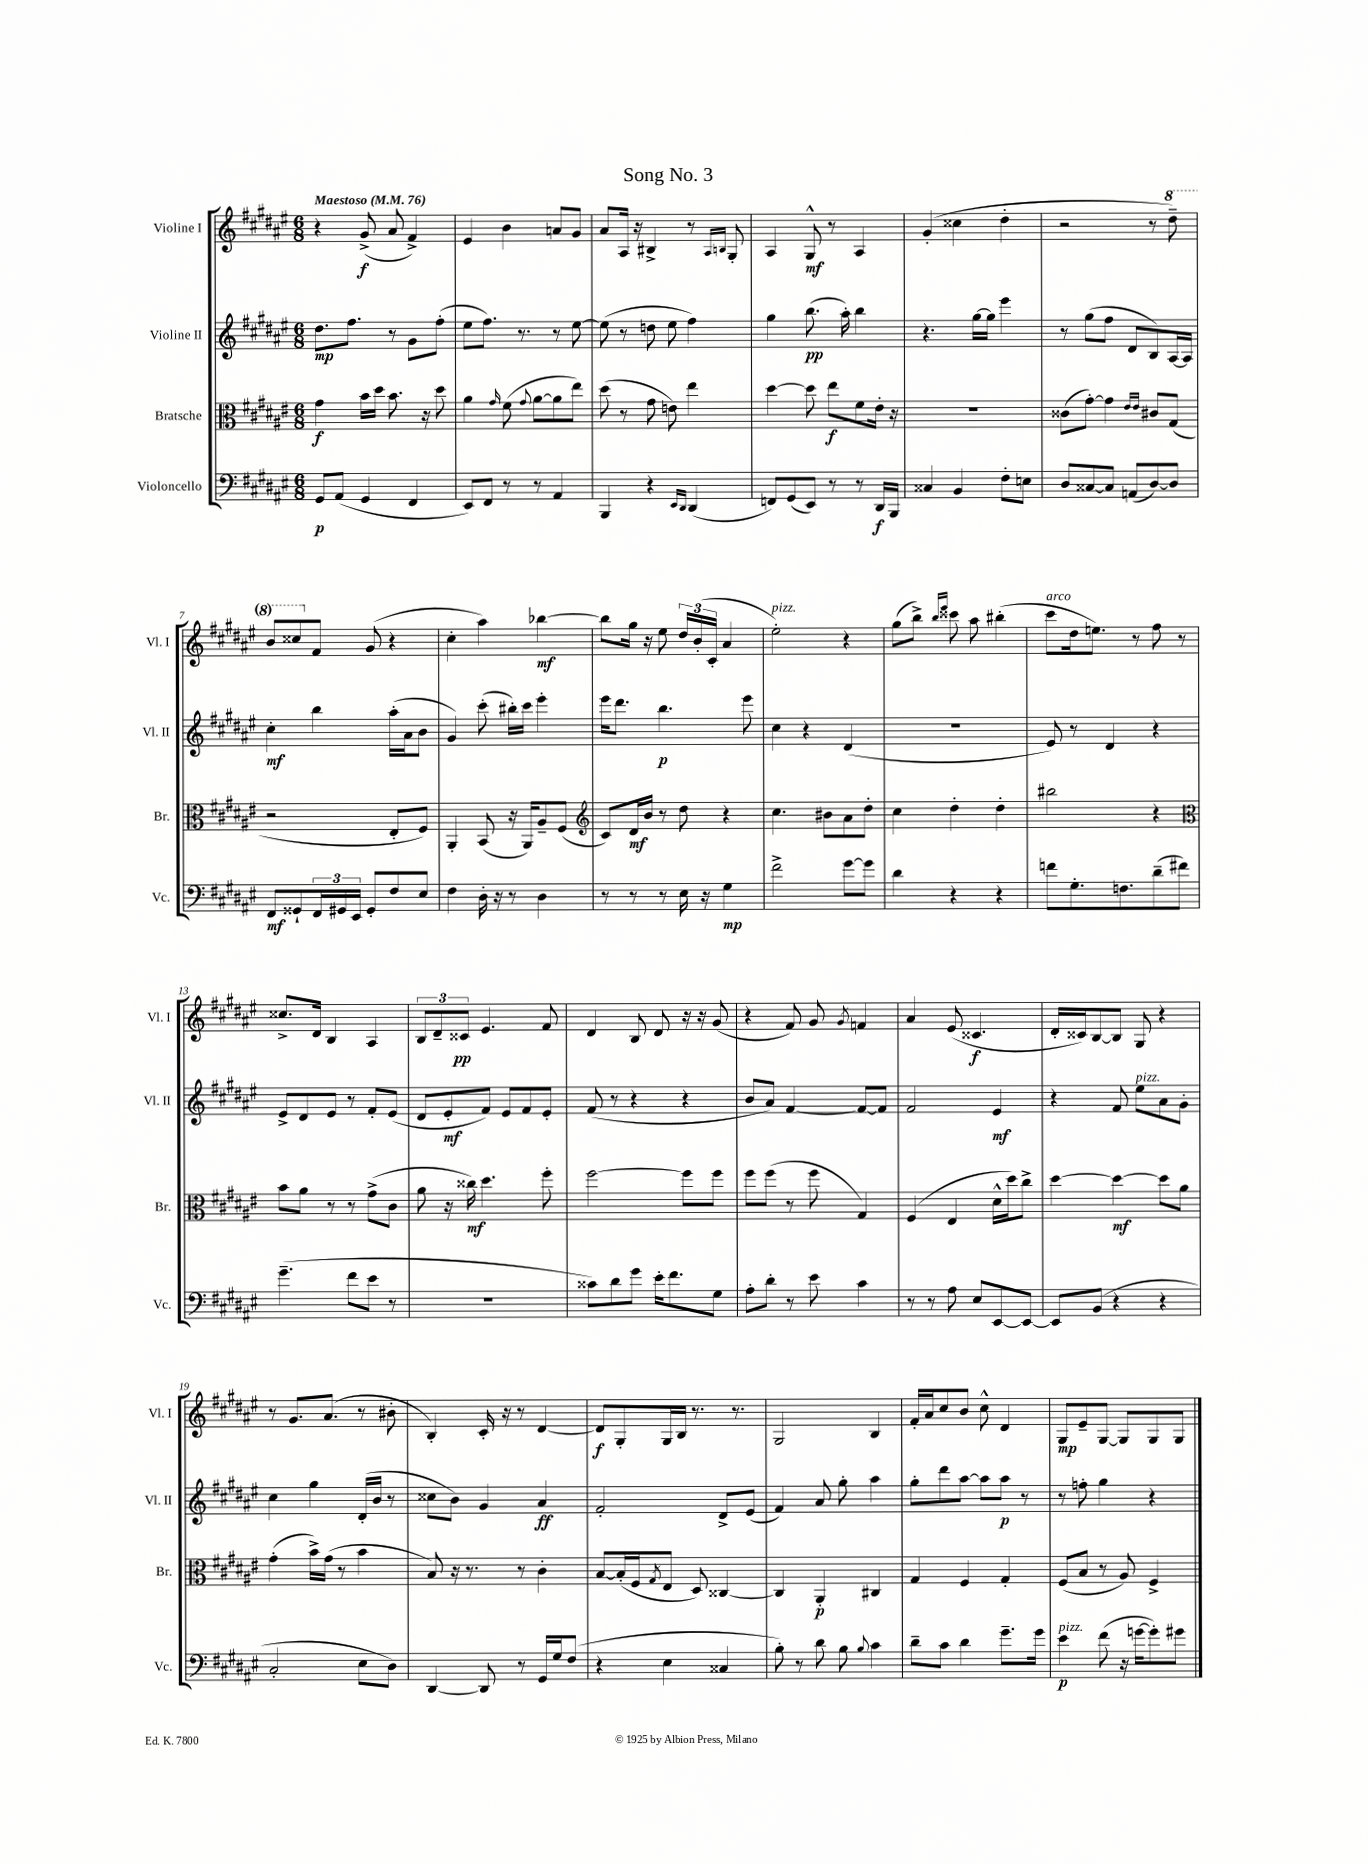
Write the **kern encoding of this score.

**kern	**dynam	**kern	**dynam	**kern	**dynam	**kern	**dynam
*part4	*part4	*part3	*part3	*part2	*part2	*part1	*part1
*staff4	*staff4	*staff3	*staff3	*staff2	*staff2	*staff1	*staff1
*I"Violoncello	*	*I"Bratsche	*	*I"Violine II	*	*I"Violine I	*
*I'Vc.	*	*I'Br.	*	*I'Vl. II	*	*I'Vl. I	*
*clefF4	*	*clefC3	*	*clefG2	*	*clefG2	*
*k[f#c#g#d#a#e#]	*	*k[f#c#g#d#a#e#]	*	*k[f#c#g#d#a#e#]	*	*k[f#c#g#d#a#e#]	*
*M6/8	*	*M6/8	*	*M6/8	*	*M6/8	*
*MM76	*	*MM76	*	*MM76	*	*MM76	*
=1	=1	=1	=1	=1	=1	=1	=1
!	!	!	!	!	!	!LO:TX:a:B:t=Maestoso	!
8GG#/L	p	4g#\	f	8.dd#\L	mp	4r	.
(8AA#/J	.	.	.	.	.	.	.
.	.	.	.	8.ff#\J	.	.	.
4GG#/	.	16b\LL	.	.	.	(8g#^/	f
.	.	16dd#\JJ	.	.	.	.	.
.	.	8.b\	.	8r	.	8a#/	.
4FF#/	.	.	.	8g#\L	.	4f#^/)	.
.	.	16r	.	.	.	.	.
.	.	8dd#\	.	(8ff#'\J	.	.	.
=2	=2	=2	=2	=2	=2	=2	=2
8EE#/L)	.	4a#\	.	8ee#\L	.	4e#/	.
8FF#/J	.	.	.	8.ff#\J)	.	.	.
.	.	16qqg#/	.	.	.	.	.
8r	.	(8f#\	.	.	.	4b\	.
.	.	.	.	8.r	.	.	.
.	.	8qqg#/	.	.	.	.	.
8r	.	[8a#\L	.	.	.	.	.
4AA#/	.	8a#\]	.	8r	.	8an/L	.
.	.	8ee#\J)	.	[8ee#\	.	8g#/J	.
=3	=3	=3	=3	=3	=3	=3	=3
4BBB/	.	(8dd#\	.	(8ee#\]	.	8a#/L	.
.	.	8r	.	8r	.	16A#/Jk	.
.	.	.	.	.	.	16r	.
4r	.	8g#\	.	8ddn\	.	4B#X^/	.
.	.	8en\)	.	8ee#\	.	.	.
16qqEE#/LL	.	.	.	.	.	.	.
16qqDD#/JJ	.	.	.	.	.	.	.
(4DD#/	.	4ee#\	.	4ff#\)	.	8r	.
.	.	.	.	.	.	16qqA#/LL	.
.	.	.	.	.	.	16qqBn/JJ	.
.	.	.	.	.	.	8G#'/	.
=4	=4	=4	=4	=4	=4	=4	=4
8FFn/L)	.	[4dd#\	.	4gg#\	.	4A#/	.
(8GG#/	.	.	.	.	.	.	.
8EE#/J)	.	8dd#\]	.	(8.bb\	pp	8G#^^/	mf
8r	.	8ee#\L	f	.	.	8r	.
.	.	.	.	16aa#'\)	.	.	.
8r	.	8f#\	.	4bb\	.	4A#/	.
16DD#/LL	f	16e#'\Jk	.	.	.	.	.
16BBB/JJ	.	16r	.	.	.	.	.
=5	=5	=5	=5	=5	=5	=5	=5
4C##X/	.	2.r	.	4.r	.	(4g#'/	.
4BB/	.	.	.	.	.	4cc##X\	.
.	.	.	.	[16gg#\LL	.	.	.
.	.	.	.	16gg#\JJ]	.	.	.
8F#'\L	.	.	.	4eee#\	.	4dd#'\	.
8En\J	.	.	.	.	.	.	.
=6	=6	=6	=6	=6	=6	=6	=6
8D#/L	.	(8c##X\L	.	8r	.	2r	.
[8C##X/	.	[8g#'\J)	.	(8gg#\L	.	.	.
8C##/J]	.	4g#\]	.	8ff#\J	.	.	.
(8AAn/L	.	.	.	8d#/L	.	.	.
.	.	16qqe#/LL	.	.	.	.	.
.	.	16qqe#/JJ	.	.	.	.	.
[8D#/)	.	8c#X/L	.	8B/)	.	8r	.
*	*	*	*	*	*	*8va	*
8D#/J]	.	(8G#/J	.	[16A#/L	.	8ddd#~\)	.
.	.	.	.	16A#/JJ]	.	.	.
!!LO:LB:g=z
=7	=7	=7	=7	=7	=7	=7	=7
8FF#/L	mf	2r	.	4cc#'\	mf	8bb/L	.
8GG##X`/	.	.	.	.	.	8ccc##X/	.
*	*	*	*	*	*	*X8va	*
24FF#/L	.	.	.	4bb\	.	8f#/J	.
24GG#X/	.	.	.	.	.	.	.
24EE#/JJ	.	.	.	.	.	.	.
8GG#'/L	.	.	.	.	.	(8g#/	.
8F#/	.	8E#'/L	.	(16aa#'\LL	.	4r	.
.	.	.	.	16a#\J	.	.	.
8E#/J	.	8F#/J)	.	8b\J	.	.	.
=8	=8	=8	=8	=8	=8	=8	=8
4F#\	.	4AA#'/	.	4g#/)	.	4cc#'\	.
16D#'\	.	(8BB/	.	(8ccc#'\	.	4aa#\)	.
16r	.	.	.	.	.	.	.
8r	.	16r	.	16bb#X'\LL)	.	.	.
.	.	16AA#/KL)	.	16ccc#\JJ	.	.	.
4D#\	.	8A#~/	.	4eee#'\	.	[4bb-X\	mf
.	.	(8F#/J	.	.	.	.	.
=9	=9	=9	=9	=9	=9	=9	=9
*	*	*clefG2	*	*	*	*	*
8r	.	8c#/L)	.	16eee#\KL	.	8bb-\L]	.
.	.	.	.	8.ddd#\J	.	.	.
8r	.	16d#/L	mf	.	.	16gg#\Jk	.
.	.	16b/JJ	.	.	.	16r	.
8r	.	8r	.	4.bb\	p	8ee#\	.
16E#\	.	8dd#\	.	.	.	24dd#/LL	.
.	.	.	.	.	.	(24b'/	.
16r	.	.	.	.	.	.	.
.	.	.	.	.	.	24c#'/JJ	.
4G#\	mp	4r	.	.	.	4a#/	.
.	.	.	.	8eee#\	.	.	.
=10	=10	=10	=10	=10	=10	=10	=10
!	!	!	!	!	!	!LO:TX:a:i:t=pizz.	!
2f#^\	.	4.cc#\	.	4cc#\	.	2ee#'\)	.
.	.	.	.	4r	.	.	.
.	.	8b#X\L	.	.	.	.	.
[8g#\L	.	8a#\	.	(4d#/	.	4r	.
8g#\J]	.	8dd#'\J	.	.	.	.	.
=11	=11	=11	=11	=11	=11	=11	=11
4d#\	.	4cc#\	.	2.r	.	(8gg#\L	.
.	.	.	.	.	.	8bb^\J)	.
.	.	.	.	.	.	16qqbb/LL	.
.	.	.	.	.	.	16qqeee#/JJ	.
4r	.	4dd#'\	.	.	.	8ccc##X\	.
.	.	.	.	.	.	8aa#\	.
4r	.	4dd#'\	.	.	.	(4bb#X'\	.
=12	=12	=12	=12	=12	=12	=12	=12
!	!	!	!	!	!	!LO:TX:a:i:t=arco	!
8fn\L	.	2bb#X\	.	8e#/)	.	8ccc#\L	.
8.G#'\	.	.	.	8r	.	16dd#\k	.
.	.	.	.	.	.	8.een\J)	.
.	.	.	.	4d#/	.	.	.
8.Fn\	.	.	.	.	.	.	.
.	.	.	.	.	.	8r	.
(8d#~\	.	4r	.	4r	.	8ff#\	.
8f#X\J)	.	.	.	.	.	8r	.
!!LO:LB:g=z
=13	=13	=13	=13	=13	=13	=13	=13
*	*	*clefC3	*	*	*	*	*
(4.g#~\	.	8b\L	.	8e#^/L	.	8.cc##X^/L	.
.	.	8a#\J	.	8d#/	.	.	.
.	.	.	.	.	.	16d#/Jk	.
.	.	8r	.	8e#/J	.	4B/	.
8f#\L	.	8r	.	8r	.	.	.
8e#\J	.	(8g#^\L	.	8f#'/L	.	4A#/	.
8r	.	8c#\J	.	(8e#/J	.	.	.
=14	=14	=14	=14	=14	=14	=14	=14
2.r	.	8a#\	.	8d#/L	.	12B/L	.
.	.	.	.	.	.	12d#~/	.
.	.	16r	.	8e#'/	mf	.	.
.	.	.	.	.	.	12c##X/J	pp
.	.	16cc##X\)	mf	.	.	.	.
.	.	4.dd#\	.	8f#/J)	.	4.e#/	.
.	.	.	.	8e#/L	.	.	.
.	.	.	.	8f#/	.	.	.
.	.	8ff#'\	.	8e#'/J	.	8f#/	.
=15	=15	=15	=15	=15	=15	=15	=15
8c##X\L)	.	[2ff#\	.	(8f#/	.	4d#/	.
8d#\	.	.	.	8r	.	.	.
8g#\J	.	.	.	4r	.	8B/	.
16e#'\KL	.	.	.	.	.	8d#/	.
8.f#\	.	.	.	.	.	.	.
.	.	8ff#\L]	.	4r	.	16r	.
.	.	.	.	.	.	16r	.
8G#\J	.	8ff#\J	.	.	.	(8g#/	.
=16	=16	=16	=16	=16	=16	=16	=16
8A#'\L	.	8ff#\L	.	8b/L	.	4r	.
8d#'\J	.	(8ff#\J	.	8a#/J)	.	.	.
8r	.	8r	.	[4f#/	.	8f#/)	.
8e#\	.	8ff#\	.	.	.	8g#/	.
.	.	.	.	.	.	8qg#/	.
4c#\	.	4G#/)	.	8f#/L_	.	4fn/	.
.	.	.	.	8f#/J]	.	.	.
=17	=17	=17	=17	=17	=17	=17	=17
8r	.	(4F#/	.	2f#/	.	4a#/	.
8r	.	.	.	.	.	.	.
8A#\	.	4E#/	.	.	.	(8e#/	.
8E#/L	.	.	.	.	.	4.c##X/	f
[8EE#/	.	16d#^^\LL	.	4e#/	mf	.	.
.	.	16dd#\J)	.	.	.	.	.
8EE#/J_	.	8cc#^\J	.	.	.	.	.
=18	=18	=18	=18	=18	=18	=18	=18
8EE#/L]	.	[4dd#\	.	4r	.	16d#'/LL	.
.	.	.	.	.	.	16c##X/J)	.
(8BB/J	.	.	.	.	.	[8B/	.
4r	.	4dd#\_	mf	8f#/	.	8B/J]	.
!	!	!	!	!LO:TX:a:i:t=pizz.	!	!	!
.	.	.	.	8ee#\L	.	8G#/	.
4r	.	8dd#\L]	.	8a#\	.	4r	.
.	.	8a#\J	.	8g#'\J	.	.	.
!!LO:LB:g=z
=19	=19	=19	=19	=19	=19	=19	=19
2C#'/	.	(4g#'\	.	4cc#\	.	8r	.
.	.	.	.	.	.	8.g#/L	.
.	.	16b^\LL)	.	4gg#\	.	.	.
.	.	(16g#\JJ	.	.	.	(8.a#/J	.
.	.	8r	.	.	.	.	.
8E#\L	.	4b\	.	(16d#'/LL	.	8r	.
.	.	.	.	16b/JJ	.	.	.
8D#\J)	.	.	.	8r	.	8b#X'\	.
=20	=20	=20	=20	=20	=20	=20	=20
[4DD#/	.	8B/)	.	8cc##X\L	.	4B'/)	.
.	.	16r	.	8b\J)	.	.	.
.	.	8.r	.	.	.	.	.
8DD#/]	.	.	.	4g#/	.	16c#'/	.
.	.	.	.	.	.	16r	.
8r	.	8r	.	.	.	8r	.
16GG#/LL	.	4c#'\	.	4a#/	ff	[4d#/	.
16G#/J	.	.	.	.	.	.	.
(8F#/J	.	.	.	.	.	.	.
=21	=21	=21	=21	=21	=21	=21	=21
4r	.	[8B/L	.	2f#'/	.	8d#/L]	f
.	.	(16B'/L]	.	.	.	8G#'/	.
.	.	16F#/J	.	.	.	.	.
.	.	8qG#/	.	.	.	.	.
4E#\	.	8E#/J	.	.	.	16G#/L	.
.	.	.	.	.	.	16B/JJ	.
.	.	8D#/)	.	.	.	8.r	.
4C##X/	.	[4C##X/	.	8d#^/L	.	.	.
.	.	.	.	.	.	8.r	.
.	.	.	.	(8e#/J	.	.	.
=22	=22	=22	=22	=22	=22	=22	=22
8B'\)	.	4C##/]	.	4f#/)	.	2G#/	.
8r	.	.	.	.	.	.	.
8d#\	.	4AA#'/	p	8a#/	.	.	.
8B\	.	.	.	8gg#'\	.	.	.
8qqB/	.	.	.	.	.	.	.
4c#\	.	4C#X/	.	4aa#\	.	4B/	.
=23	=23	=23	=23	=23	=23	=23	=23
8d#~\L	.	4G#/	.	8gg#'\L	.	16f#'/LL	.
.	.	.	.	.	.	16a#/J	.
8c#\J	.	.	.	8ddd#\	.	8cc#/	.
4d#\	.	4F#/	.	[8aa#\J	.	8b/J	.
.	.	.	.	8aa#\L]	.	8cc#^^\	.
8.g#~\L	.	4G#'/	.	8aa#\J	p	4d#/	.
.	.	.	.	8r	.	.	.
16g#\Jk	.	.	.	.	.	.	.
=24	=24	=24	=24	=24	=24	=24	=24
!LO:TX:a:i:t=pizz.	!	!	!	!	!	!	!
4e#\	p	(8F#/L	.	8r	.	8G#/L	mp
.	.	8B/J	.	8ffn'\	.	8e#~/	.
(8f#\	.	8r	.	4gg#\	.	[8G#/J	.
16r	.	8A#/)	.	.	.	8G#/L]	.
[16gn\KL	.	.	.	.	.	.	.
8g'\])	.	4F#^/	.	4r	.	8G#/	.
8g#X\J	.	.	.	.	.	8G#/J	.
==	==	==	==	==	==	==	==
*-	*-	*-	*-	*-	*-	*-	*-
